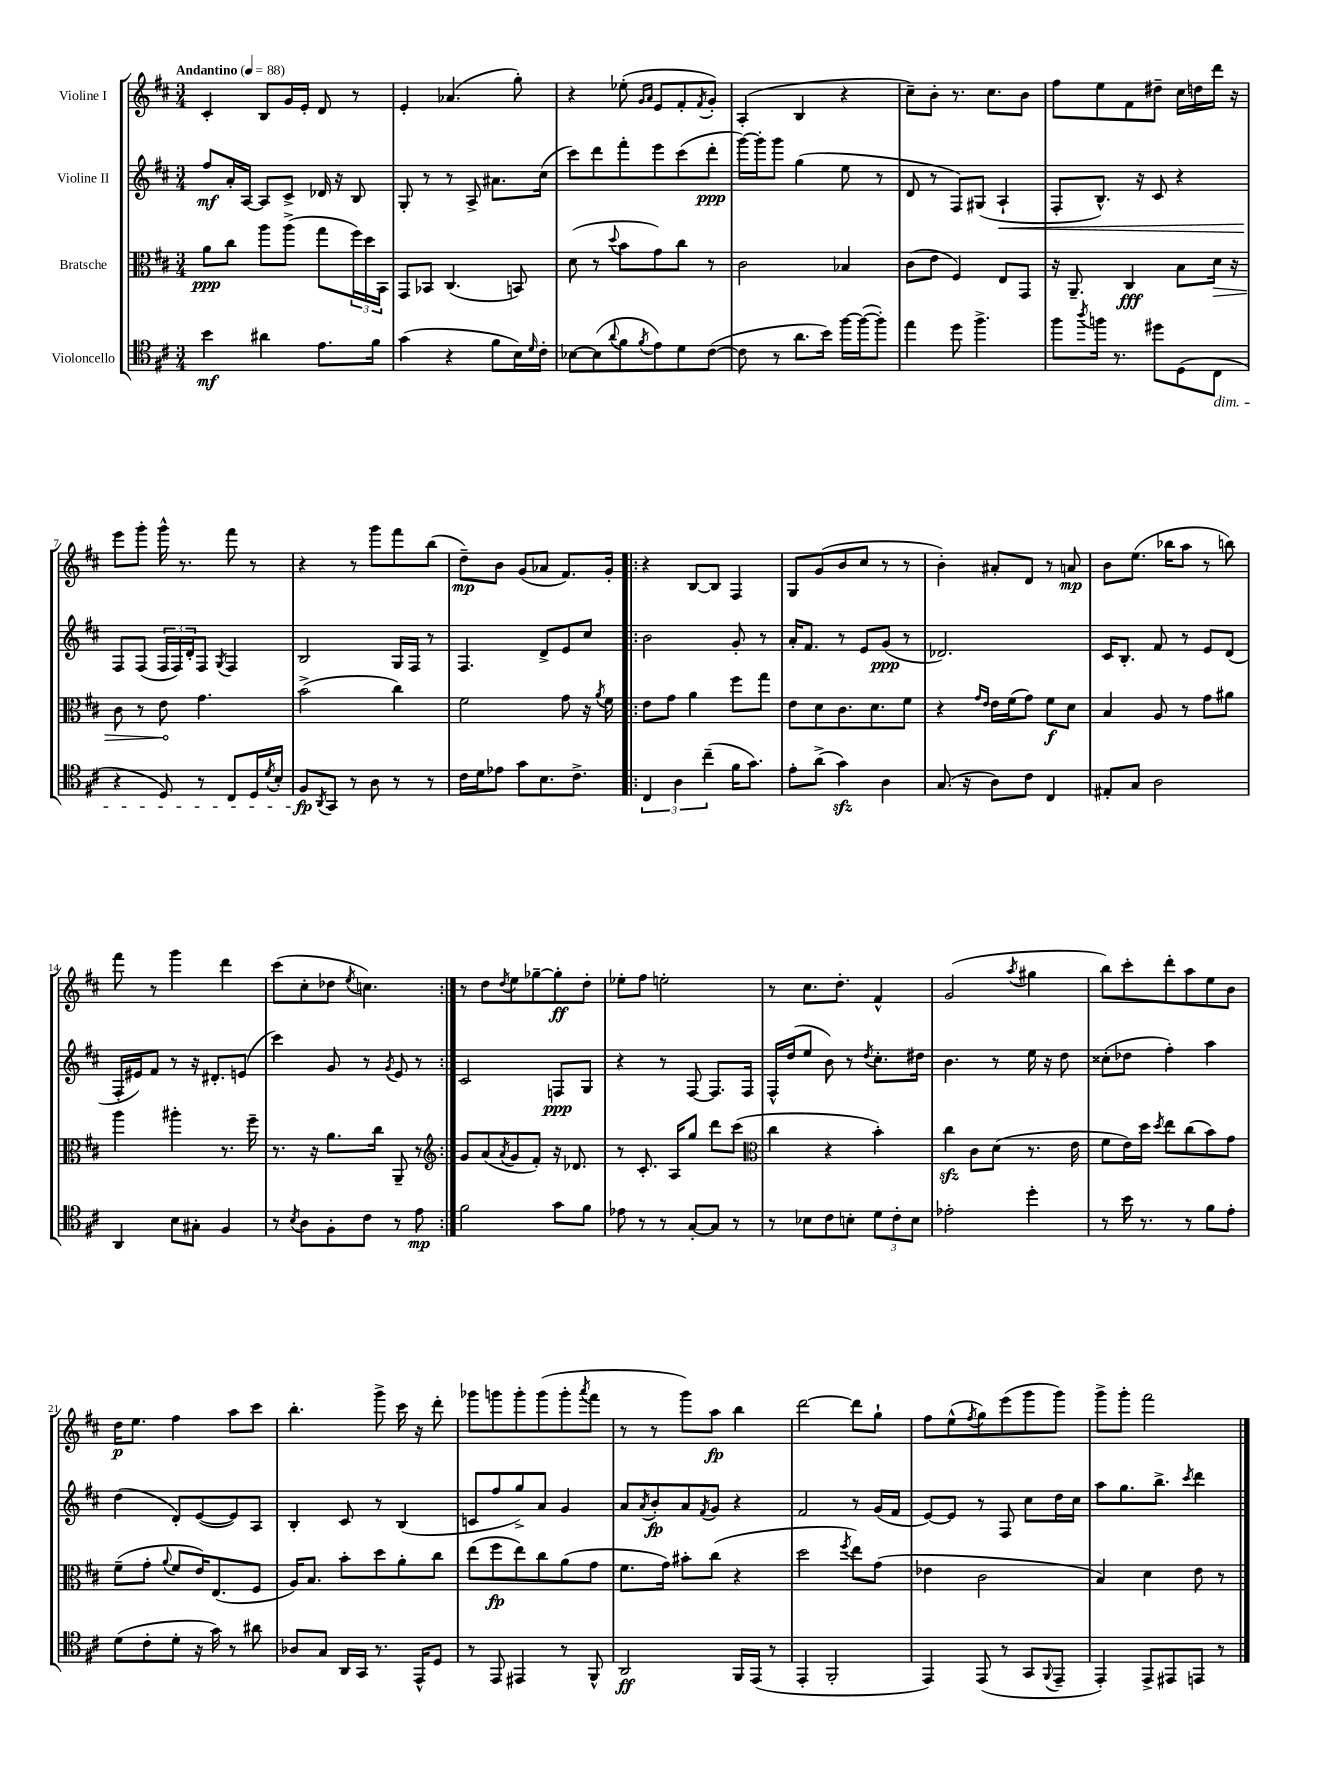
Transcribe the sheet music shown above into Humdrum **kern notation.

**kern	**dynam	**kern	**dynam	**kern	**dynam	**kern	**dynam
*part4	*part4	*part3	*part3	*part2	*part2	*part1	*part1
*staff4	*staff4	*staff3	*staff3	*staff2	*staff2	*staff1	*staff1
*I"Violoncello	*	*I"Bratsche	*	*I"Violine II	*	*I"Violine I	*
*clefC4	*	*clefC3	*	*clefG2	*	*clefG2	*
*k[f#c#]	*	*k[f#c#]	*	*k[f#c#]	*	*k[f#c#]	*
*M3/4	*	*M3/4	*	*M3/4	*	*M3/4	*
*MM88	*	*MM88	*	*MM88	*	*MM88	*
=1	=1	=1	=1	=1	=1	=1	=1
!	!	!	!	!	!	!LO:TX:a:B:t=Andantino	!
4b\	mf	8a\L	ppp	8ff#/L	mf	4c#'/	.
.	.	8cc#\J	.	16a'/L	.	.	.
.	.	.	.	[16A/JJ	.	.	.
4a#X\	.	8aa\L	.	8A/L]	.	8B/L	.
.	.	(8aa^\J	.	8c#^/J	.	16g/L	.
.	.	.	.	.	.	16e'/JJ	.
8.e\L	.	8gg\L	.	16d-X/	.	8d/	.
.	.	.	.	16r	.	.	.
.	.	24ff#\L)	.	8B/	.	8r	.
.	.	24dd\	.	.	.	.	.
16f#\Jk	.	.	.	.	.	.	.
.	.	24BB\JJ	.	.	.	.	.
=2	=2	=2	=2	=2	=2	=2	=2
(4g\	.	8GG/L	.	8G'/	.	4e'/	.
.	.	8BB-X/J	.	8r	.	.	.
4r	.	(4.C#/	.	8r	.	(4.a-X/	.
.	.	.	.	8A^/	.	.	.
8f#\L	.	.	.	8.a#X\L	.	.	.
16B\L)	.	8BBn/)	.	.	.	8gg'\)	.
16qqd/	.	.	.	.	.	.	.
16c#'\JJ	.	.	.	(16cc#\Jk	.	.	.
=3	=3	=3	=3	=3	=3	=3	=3
[8B-X\L	.	(8d\	.	8ccc#\L)	.	4r	.
(8B-\]	.	8r	.	8ddd\	.	.	.
8qqa/	.	8qqdd/	.	.	.	.	.
8f#\	.	8b\L	.	8fff#'\	.	(8ee-X'\	.
.	.	.	.	.	.	16qqg/LL	.
8qf#/	.	.	.	.	.	16qqa/JJ	.
8e\)	.	8g\)	.	8eee\	.	8e/L	.
8d\	.	8cc#\J	.	(8ccc#\	.	8f#'/	.
.	.	.	.	.	.	8qf#/	.
([8c#\J	.	8r	.	8ddd'\J	ppp	8g'/J)	.
=4	=4	=4	=4	=4	=4	=4	=4
8c#\]	.	2c#\	.	[16ggg\LL)	.	(4A'/	.
.	.	.	.	16ggg'\J]	.	.	.
8r	.	.	.	8ggg\J	.	.	.
8.a\L	.	.	.	(4gg\	.	4B/	.
16b\Jk)	.	.	.	.	.	.	.
[16ff#\LL	.	4B-X/	.	8ee\	.	4r	.
(16ff#\J_	.	.	.	.	.	.	.
8ff#'\J])	.	.	.	8r	.	.	.
=5	=5	=5	=5	=5	=5	=5	=5
4ee\	.	(8c#\L	.	8d/	.	8cc#~\L)	.
.	.	8e\J	.	8r	.	8b'\J	.
8dd\	.	4F#/)	.	8F#/L)	.	8.r	.
4.ff#^\	.	.	.	(8G#X/J	.	.	.
.	.	.	.	.	.	8.cc#\L	.
!	!	!	!	!	!LO:HP:b	!	!
.	.	8E/L	.	4A`/	<	.	.
.	.	8GG/J	.	.	.	8b\J	.
=6	=6	=6	=6	=6	=6	=6	=6
8ff#\L	.	16r	.	8F#'/L	.	8ff#\L	.
.	.	8.AA~/	.	.	.	.	.
8qaa/	.	.	.	.	.	.	.
16ffn\Jk	.	.	.	8.B^^/J)	.	8ee\	.
8.r	.	.	.	.	.	.	.
.	.	4C#/	fff	.	.	8f#\	.
.	.	.	.	16r	.	.	.
8dd#X\L	.	.	.	8c#/	.	8dd#X~\J	.
(8D\	.	8B\L	.	4r	.	16cc#\LL	.
.	.	.	.	.	.	16ddn\	.
!LO:TX:b:i:t=dim.	!	!	!	!	!	!	!
!	!	!	!LO:HP:b	!	!	!	!
8C#\J	.	16d\Jk	>	.	.	16ddd\JJ	.
.	.	16r	.	.	.	16r	.
!!LO:LB:g=z
=7	=7	=7	=7	=7	=7	=7	=7
4r	.	8c#\	.	8F#/L	.	8eee\L	.
.	.	8r	.	(8F#/J	[	8ggg'\J	.
8D/)	.	8e\	.	24F#/LL	.	16ggg^^\	.
.	.	.	.	24F#/)	.	.	.
.	.	.	.	.	.	8.r	.
.	.	.	.	24d'/J	.	.	.
8r	.	4.g\	]	8F#/J	.	.	.
.	.	.	.	8qG/	.	.	.
8C#/L	.	.	.	4F#/	.	8fff#\	.
16D/L	.	.	.	.	.	8r	.
8qd/	.	.	.	.	.	.	.
16B'/JJ	.	.	.	.	.	.	.
=8	=8	=8	=8	=8	=8	=8	=8
8F#/L	fp	(2b^\	.	2B/	.	4r	.
8qAA/	.	.	.	.	.	.	.
8GG/J	.	.	.	.	.	.	.
8r	.	.	.	.	.	8r	.
8A\	.	.	.	.	.	8ggg\L	.
8r	.	4cc#\)	.	16G/LL	.	8fff#\	.
.	.	.	.	16F#/JJ	.	.	.
8r	.	.	.	8r	.	(8bb\J	.
=9	=9	=9	=9	=9	=9	=9	=9
16c#\LL	.	2f#\	.	4.F#/	.	8dd~\L)	mp
16d\J	.	.	.	.	.	.	.
8e-X\J	.	.	.	.	.	8b\J	.
8g\L	.	.	.	.	.	(8g/L	.
8.B\	.	.	.	8d^/L	.	8a-X/J	.
.	.	8g\	.	8e/	.	8.f#/L)	.
8.c#^\J	.	.	.	.	.	.	.
.	.	16r	.	8cc#/J	.	.	.
.	.	8qa/	.	.	.	.	.
.	.	16f#\	.	.	.	16g'/Jk	.
=10!|:	=10!|:	=10!|:	=10!|:	=10!|:	=10!|:	=10!|:	=10!|:
6C#/	.	8e\L	.	2b\	.	4r	.
.	.	8g\J	.	.	.	.	.
6A\	.	.	.	.	.	.	.
.	.	4a\	.	.	.	[8B/L	.
(6cc#~\	.	.	.	.	.	.	.
.	.	.	.	.	.	8B/J]	.
16f#\KL	.	8ff#\L	.	8g'/	.	4F#/	.
8.g\J)	.	.	.	.	.	.	.
.	.	8gg\J	.	8r	.	.	.
=11	=11	=11	=11	=11	=11	=11	=11
8e'\L	.	8e\L	.	16a'/KL	.	8G/L	.
.	.	.	.	8.f#/J	.	.	.
(8a^\J	.	8d\	.	.	.	(8g/	.
4gzz\)	.	8.c#\	.	8r	.	8b/	.
.	.	.	.	8e/L	.	8cc#/J	.
.	.	8.d\	.	.	.	.	.
4A\	.	.	.	(8g/J	ppp	8r	.
.	.	8f#\J	.	8r	.	8r	.
=12	=12	=12	=12	=12	=12	=12	=12
(8.G/	.	4r	.	2.d-X/)	.	4b'\)	.
16r	.	.	.	.	.	.	.
.	.	16qqg/LL	.	.	.	.	.
.	.	16qqe/JJ	.	.	.	.	.
8A\L)	.	16e\LL	.	.	.	8a#X'/L	.
.	.	(16f#\J	.	.	.	.	.
8c#\J	.	8g\J)	.	.	.	8d/J	.
4C#/	.	8f#\L	f	.	.	8r	.
.	.	8d\J	.	.	.	8an/	mp
=13	=13	=13	=13	=13	=13	=13	=13
8E#X'/L	.	4B/	.	16c#/KL	.	8b\L	.
.	.	.	.	8.B'/J	.	.	.
8G/J	.	.	.	.	.	(8.ee\J	.
2A\	.	8A/	.	8f#/	.	.	.
.	.	.	.	.	.	16bb-X\KL	.
.	.	8r	.	8r	.	8aa\J	.
.	.	8g\L	.	8e/L	.	8r	.
.	.	8a#X\J	.	(8d/J	.	8bbn\)	.
!!LO:LB:g=z
=14	=14	=14	=14	=14	=14	=14	=14
4AA/	.	4aa\	.	16F#'/LL	.	8fff#\	.
.	.	.	.	16e#X/J)	.	.	.
.	.	.	.	8f#/J	.	8r	.
8B\L	.	4aa#X'\	.	8r	.	4ggg\	.
8G#X'\J	.	.	.	16r	.	.	.
.	.	.	.	8.d#X'/L	.	.	.
4F#/	.	8.r	.	.	.	4ddd\	.
.	.	.	.	(8en/J	.	.	.
.	.	16ff#~\	.	.	.	.	.
=15	=15	=15	=15	=15	=15	=15	=15
8r	.	8.r	.	4ccc#\)	.	(8ccc#\L	.
8qB/	.	.	.	.	.	.	.
8A\L	.	.	.	.	.	8cc#'\	.
.	.	16r	.	.	.	.	.
8F#'\	.	8.a\L	.	8g/	.	8dd-X\J	.
.	.	.	.	.	.	8qee/	.
8c#\J	.	.	.	8r	.	4.ccn\)	.
.	.	16cc#\Jk	.	.	.	.	.
.	.	.	.	8qg/	.	.	.
8r	.	8AA~/	.	8e/	.	.	.
8e\	mp	8r	.	8r	.	.	.
=16:|!	=16:|!	=16:|!	=16:|!	=16:|!	=16:|!	=16:|!	=16:|!
*	*	*clefG2	*	*	*	*	*
2f#\	.	8g/L	.	2c#/	.	8r	.
.	.	(8a/	.	.	.	8dd\L	.
.	.	8qa/	.	.	.	8qdd/	.
.	.	8g/	.	.	.	8ee\	.
.	.	8f#'/J)	.	.	.	[8gg-X~\	.
8g\L	.	16r	.	8Fn/L	ppp	8gg-'\]	ff
.	.	8.d-X/	.	.	.	.	.
8f#\J	.	.	.	8G/J	.	8dd'\J	.
=17	=17	=17	=17	=17	=17	=17	=17
8e-X\	.	8r	.	4r	.	8ee-X'\L	.
8r	.	8.c#'/	.	.	.	8ff#\J	.
8r	.	.	.	8r	.	2een'\	.
.	.	16A/KL	.	.	.	.	.
[8G'/L	.	8gg/J	.	[8F#/	.	.	.
8G/J]	.	8ddd\L	.	8.F#/L]	.	.	.
8r	.	(8ccc#\J	.	.	.	.	.
.	.	.	.	16F#/Jk	.	.	.
=18	=18	=18	=18	=18	=18	=18	=18
*	*	*clefC3	*	*	*	*	*
8r	.	4cc#\	.	16F#^^/LL	.	8r	.
.	.	.	.	(16dd/J	.	.	.
8B-X\L	.	.	.	8ee/J	.	8.cc#\L	.
8c#\	.	4r	.	8b\)	.	.	.
.	.	.	.	.	.	8.dd'\J	.
8Bn'\J	.	.	.	8r	.	.	.
.	.	.	.	8qdd/	.	.	.
12d\L	.	4b'\)	.	8.cc#'\L	.	4f#^^/	.
12c#'\	.	.	.	.	.	.	.
12B\J	.	.	.	.	.	.	.
.	.	.	.	16dd#X\Jk	.	.	.
=19	=19	=19	=19	=19	=19	=19	=19
2e-X'\	.	4cc#zz\	.	4.b\	.	(2g/	.
.	.	8c#\L	.	.	.	.	.
.	.	(8d\J	.	8r	.	.	.
.	.	.	.	.	.	8qaa/	.
4dd'\	.	8.r	.	16ee\	.	4gg#X\	.
.	.	.	.	16r	.	.	.
.	.	.	.	8dd\	.	.	.
.	.	16e\	.	.	.	.	.
=20	=20	=20	=20	=20	=20	=20	=20
8r	.	8f#\L	.	(8cc##X'\L	.	8bb\L)	.
16b\	.	16e\L)	.	8dd-X\J	.	8ccc#'\	.
8.r	.	16dd\JJ	.	.	.	.	.
.	.	8qdd/	.	.	.	.	.
.	.	8ee\L	.	4ff#'\)	.	8ddd'\	.
8r	.	(8cc#\	.	.	.	8aa\	.
8f#\L	.	8b\)	.	4aa\	.	8ee\	.
8e'\J	.	8g\J	.	.	.	8b\J	.
!!LO:LB:g=z
=21	=21	=21	=21	=21	=21	=21	=21
(8d\L	.	(8f#~\L	.	(4dd\	.	16dd\KL	p
.	.	.	.	.	.	8.ee\J	.
8c#'\	.	8g'\J	.	.	.	.	.
.	.	8qqa/	.	.	.	.	.
8d'\J	.	8f#/L	.	8d'/L)	.	4ff#\	.
16r	.	16e/K)	.	([8e/	.	.	.
16g\)	.	(8.E/	.	.	.	.	.
8r	.	.	.	8e/])	.	8aa\L	.
8a#X\	.	8F#/J	.	8A/J	.	8ccc#\J	.
=22	=22	=22	=22	=22	=22	=22	=22
8A-X/L	.	16A/KL)	.	4B'/	.	4.bb'\	.
.	.	8.B/J	.	.	.	.	.
8G/J	.	.	.	.	.	.	.
16AA/LL	.	8b'\L	.	8c#/	.	.	.
16GG/JJ	.	.	.	.	.	.	.
8.r	.	8dd\	.	8r	.	8ggg^\	.
.	.	8a'\	.	(4B/	.	16ccc#\	.
16EE^^/KL	.	.	.	.	.	16r	.
8D/J	.	8cc#\J	.	.	.	8ddd'\	.
=23	=23	=23	=23	=23	=23	=23	=23
8r	.	(8ee\L	.	8cn/L	.	8ggg-X\L	.
8EE/	.	8ff#\	fp	8ff#/	.	8gggn\	.
4EE#X/	.	8ee\)	.	8gg^/)	.	8ggg'\	.
.	.	8cc#\	.	8a/J	.	(8ggg\	.
8r	.	(8a\	.	4g/	.	8ggg'\	.
.	.	.	.	.	.	8qaaa/	.
8FF#^^/	.	8g\J	.	.	.	8fff#\J	.
=24	=24	=24	=24	=24	=24	=24	=24
2AA/	ff	8.f#\L	.	8a/L	.	8r	.
.	.	.	.	8qa/	.	.	.
.	.	.	.	8b'/	fp	8r	.
.	.	16g\Jk)	.	.	.	.	.
.	.	8b#X'\L	.	8a/	.	8ggg\L)	.
.	.	.	.	8qf#/	.	.	.
.	.	(8cc#\J	.	8g/J	.	8aa\J	fp
16FF#/LL	.	4r	.	4r	.	4bb\	.
(16EE/JJ	.	.	.	.	.	.	.
8r	.	.	.	.	.	.	.
=25	=25	=25	=25	=25	=25	=25	=25
4EE'/	.	2dd\	.	2f#/	.	[2ddd\	.
2FF#'/	.	.	.	.	.	.	.
.	.	8qff#/	.	.	.	.	.
.	.	8ee\L)	.	8r	.	8ddd\L]	.
.	.	(8g\J	.	(16g/LL	.	8gg`\J	.
.	.	.	.	16f#/JJ	.	.	.
=26	=26	=26	=26	=26	=26	=26	=26
4EE/)	.	4e-X\	.	[8e/L)	.	8ff#\L	.
.	.	.	.	8e/J]	.	(8ee^^\	.
.	.	.	.	.	.	8qff#/	.
(8EE/	.	2c#\	.	8r	.	8gg\)	.
8r	.	.	.	8F#/	.	(8eee\	.
8GG/L	.	.	.	8cc#\L	.	8ggg\	.
8qqFF#/	.	.	.	.	.	.	.
8EE~/J	.	.	.	16dd\L	.	8ggg\J)	.
.	.	.	.	16cc#\JJ	.	.	.
=27	=27	=27	=27	=27	=27	=27	=27
4EE'/)	.	4B/)	.	8aa\L	.	8ggg^\L	.
.	.	.	.	8.gg\	.	8ggg'\J	.
8EE^/L	.	4d\	.	.	.	2fff#\	.
.	.	.	.	8.bb^\J	.	.	.
8EE#X/	.	.	.	.	.	.	.
.	.	.	.	8qccc#/	.	.	.
8EEn/J	.	8e\	.	4ddd\	.	.	.
8r	.	8r	.	.	.	.	.
==	==	==	==	==	==	==	==
*-	*-	*-	*-	*-	*-	*-	*-
